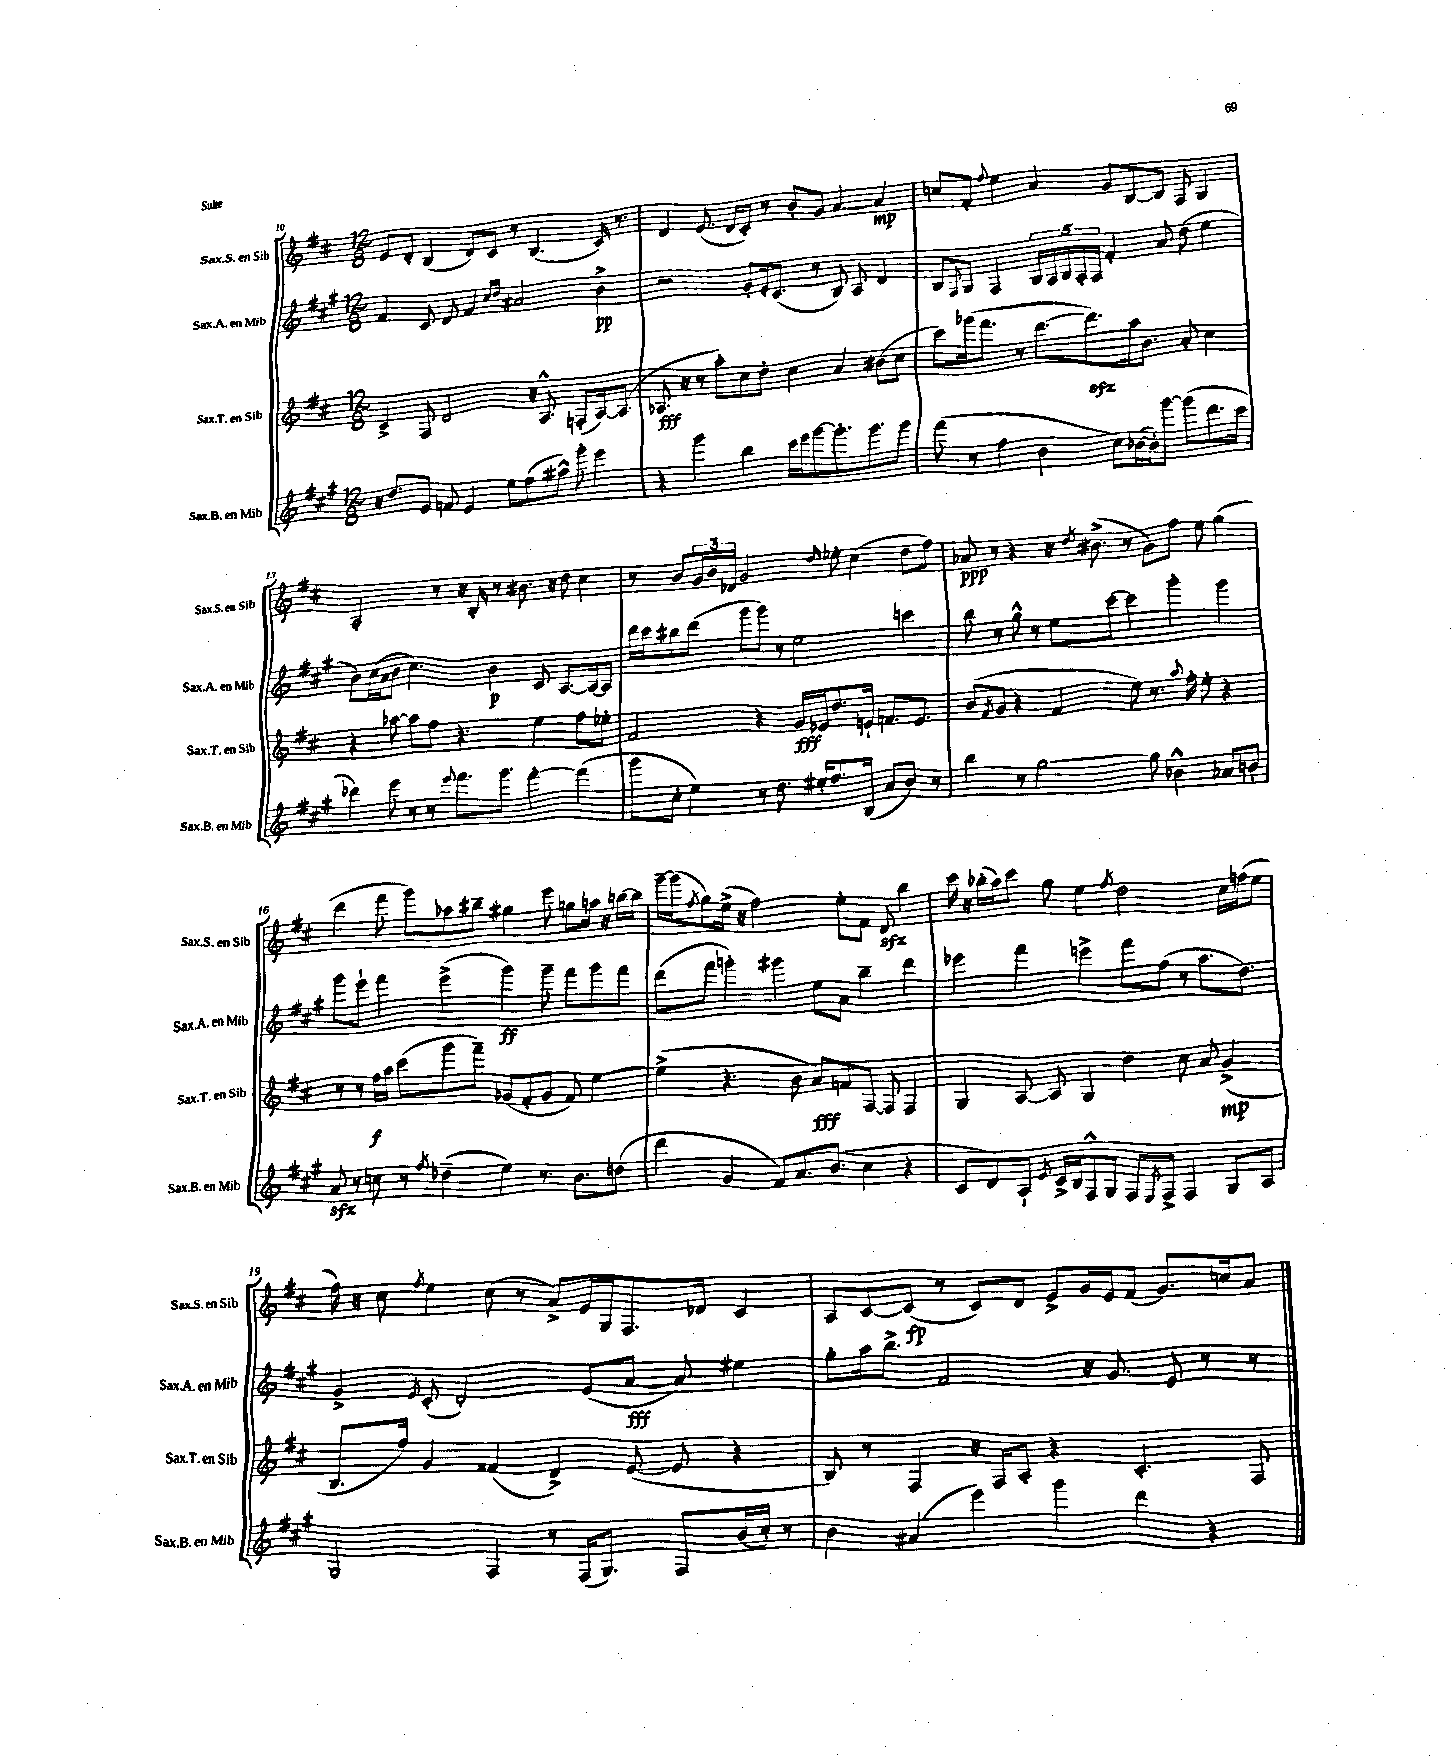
<<
\new StaffGroup <<
\new Staff = "s0" \with { instrumentName = "Sax.S. en Sib" shortInstrumentName = "Sax.S. en Sib" } {
    \clef treble \key d \major \numericTimeSignature \time 12/8
    e'8 d'8-. b4( d'8) cis'8 r8 b4.( cis'16) r8. |
    d'4 e'8.( d'16 cis'8-.) r8 b'8-. g'8 a'4~ a'4\mp |
    c''8 fis'8-. \appoggiatura { fis''8 } e''4 a'4 g'8 b8~ b8 fis8 g4 |
    a2-. r8 r16 b16-. r8 bis'8. r16 d''8 cis''4 |
    r8 b'8 \tuplet 3/2 { g'16 b'16 des'16 } g'2 \grace { d''16 } ees''8-. cis''4( d''8 fis''8) |
    aes'8\ppp r8 r4 r16 \acciaccatura { d''8 } bis'8.->( r8 g'8) fis''8 e''8 g''4( |
    d'''4 fis'''8 g'''8) aes''8 bis''8-- gis''4 e'''8 g''8 a''16 r16 b''16~ b''16 |
    g'''16~-- g'''16( \acciaccatura { fis''8 } g''8) e''16->( r16 fis''2) e''8-. fis'8 d'8\sfz b''4 |
    cis'''16 r16 bes''16-.( a''16) cis'''8 g''8 e''4 \acciaccatura { fis''8 } d''2 cis''16 f''16( e''8 |
    fis''16) r16 cis''8 \acciaccatura { fis''8 } e''4 cis''8( r8 a'8->) e'16 g16 fis8. des'16 cis'4 |
    a8 cis'8~ cis'8\fp( r8 cis'8) d'8 e'8-> g'16 e'16 fis'8( g'8.) c''16 a'8 \bar "|." |
}
\new Staff = "s1" \with { instrumentName = "Sax.A. en Mib" shortInstrumentName = "Sax.A. en Mib" } {
    \clef treble \key a \major \numericTimeSignature \time 12/8
    fis'4 cis'8 d'8 fis'4 \grace { cis''16 d''16 } ais'2 b'4->\pp |
    r2 gis'8-. e'16-. cis'8.( r8 b8) a8 d'4 |
    b8 \appoggiatura { fis8 } gis8 fis4 \tuplet 5/4 { gis16 fis16 gis16 fis16-. fis16 } fis'4-. a'8 d''8( e''4 |
    b'8) cis''16( a'16 b'8 cis''4.) b'4\p cis'8 a8.~ a16~ a8 |
    d'''16 cis'''16 bis''8 d'''8( gis'''8 gis'''8) r8 e''2 c'''4 |
    b''8 r8 gis''8-^ r8 e''8 cis'''8~ cis'''4 gis'''4-. gis'''4 |
    gis'''8 e'''8-! fis'''4 e'''4->( gis'''4\ff) gis'''8-- fis'''8 gis'''8 fis'''8 |
    d'''8( fis'''8 g'''4-.) gis'''4 e''8 a'8 b''4-- d'''4 |
    ees'''4 fis'''4 e'''4-> fis'''8 fis''8( r8 a''8. d''8.) |
    gis'4-> \acciaccatura { e'8 } cis'8-.( d'2-.) e'8( a'8~\fff a'8) eis''4 |
    gis''8-. a''16 b''8.-> fis'2 r16 gis'8. e'8 r8 r8 \bar "|." |
}
\new Staff = "s2" \with { instrumentName = "Sax.T. en Sib" shortInstrumentName = "Sax.T. en Sib" } {
    \clef treble \key d \major \numericTimeSignature \time 12/8
    cis'4-> fis8 d'2 r16 a8.-^ f8-.( a16~) a8.( |
    aes8.\fff r16 r8 a''8-.) cis''8 d''8-. cis''4 a'4 bis'8( cis''8 |
    cis'''8) ges'''16( fis'''8. r8 d'''8.~ d'''8.\sfz) a''16 b'8. a'8-. cis''4 |
    r4 aes''8~ aes''8 fis''8 r4. e''4 fis''8 ees''8-. |
    fis'2 r4 g'16\fff ees'16 d''8. e'16-! f'8. e'8. |
    b'8( \acciaccatura { fis'8 } g'8 r4 fis'4 e''8) r8. \appoggiatura { a''8 } fis''16-. e''8-. r4 |
    r8 r8 fis''16\f a''16 cis'''8( g'''8 fis'''8--) ges'8( fis'8-. ges'8 fis'8) e''4~ |
    e''4->( r4. b'8 a'8\fff) f'8 fis8~ fis8 fis4 |
    g4 a8~ a8 g4 d''4 cis''8 a'8 g'4->\mp( |
    b8. fis''16) g'4 fisis'4( d'4->) e'8~( e'8 r4 |
    b8) r8 fis4 r16 fis16 a8-. r4 cis'4.-. fis8 \bar "|." |
}
\new Staff = "s3" \with { instrumentName = "Sax.B. en Mib" shortInstrumentName = "Sax.B. en Mib" } {
    \clef treble \key a \major \numericTimeSignature \time 12/8
    r16 d''8. e'8 f'8 e'4 e''8 fis''8( ais''8-^) gis'''8-. e'''4 |
    r4 gis'''4 b''4 cis'''16 e'''16 gis'''8~ gis'''8.-. gis'''8. gis'''8 |
    fis'''8( r8 fis''4 b'4 cis''8) bes'16~( bes'16-.) gis'''8~ gis'''8( d'''8. cis'''16 |
    des'''4) e'''8 r8 r8 \appoggiatura { e'''8 } fis'''8. gis'''8. fis'''4~-. fis'''4( |
    gis'''8 cis''8-. e''4) r8 d''8. eis''16-. fis''8. b16( a'8 b'8) r8 |
    b''4 r8 gis''2~ gis''8 bes'4-^ aes'8 b'8-. |
    a'8\sfz r8 c''8 r8 \acciaccatura { fis''8 } des''4--( e''4) r8. b'8. d''8( |
    d'''4 gis'4 fis'8) a'8. b'8.( cis''4 r4 |
    cis'8 d'8) a8-! \acciaccatura { e'8 } cis'16-> b16 fis8-^ gis8 fis8 \acciaccatura { e8 } fis8-> fis4 gis8 a8 |
    gis2 fis4 r8 fis16( gis8.) fis8 b'16( cis''16-.) r8 |
    b'4 ais'4( e'''4) gis'''4 d'''4 r4 \bar "|." |
}
>>
>>
\layout { \context { \Score currentBarNumber = #10 } }
